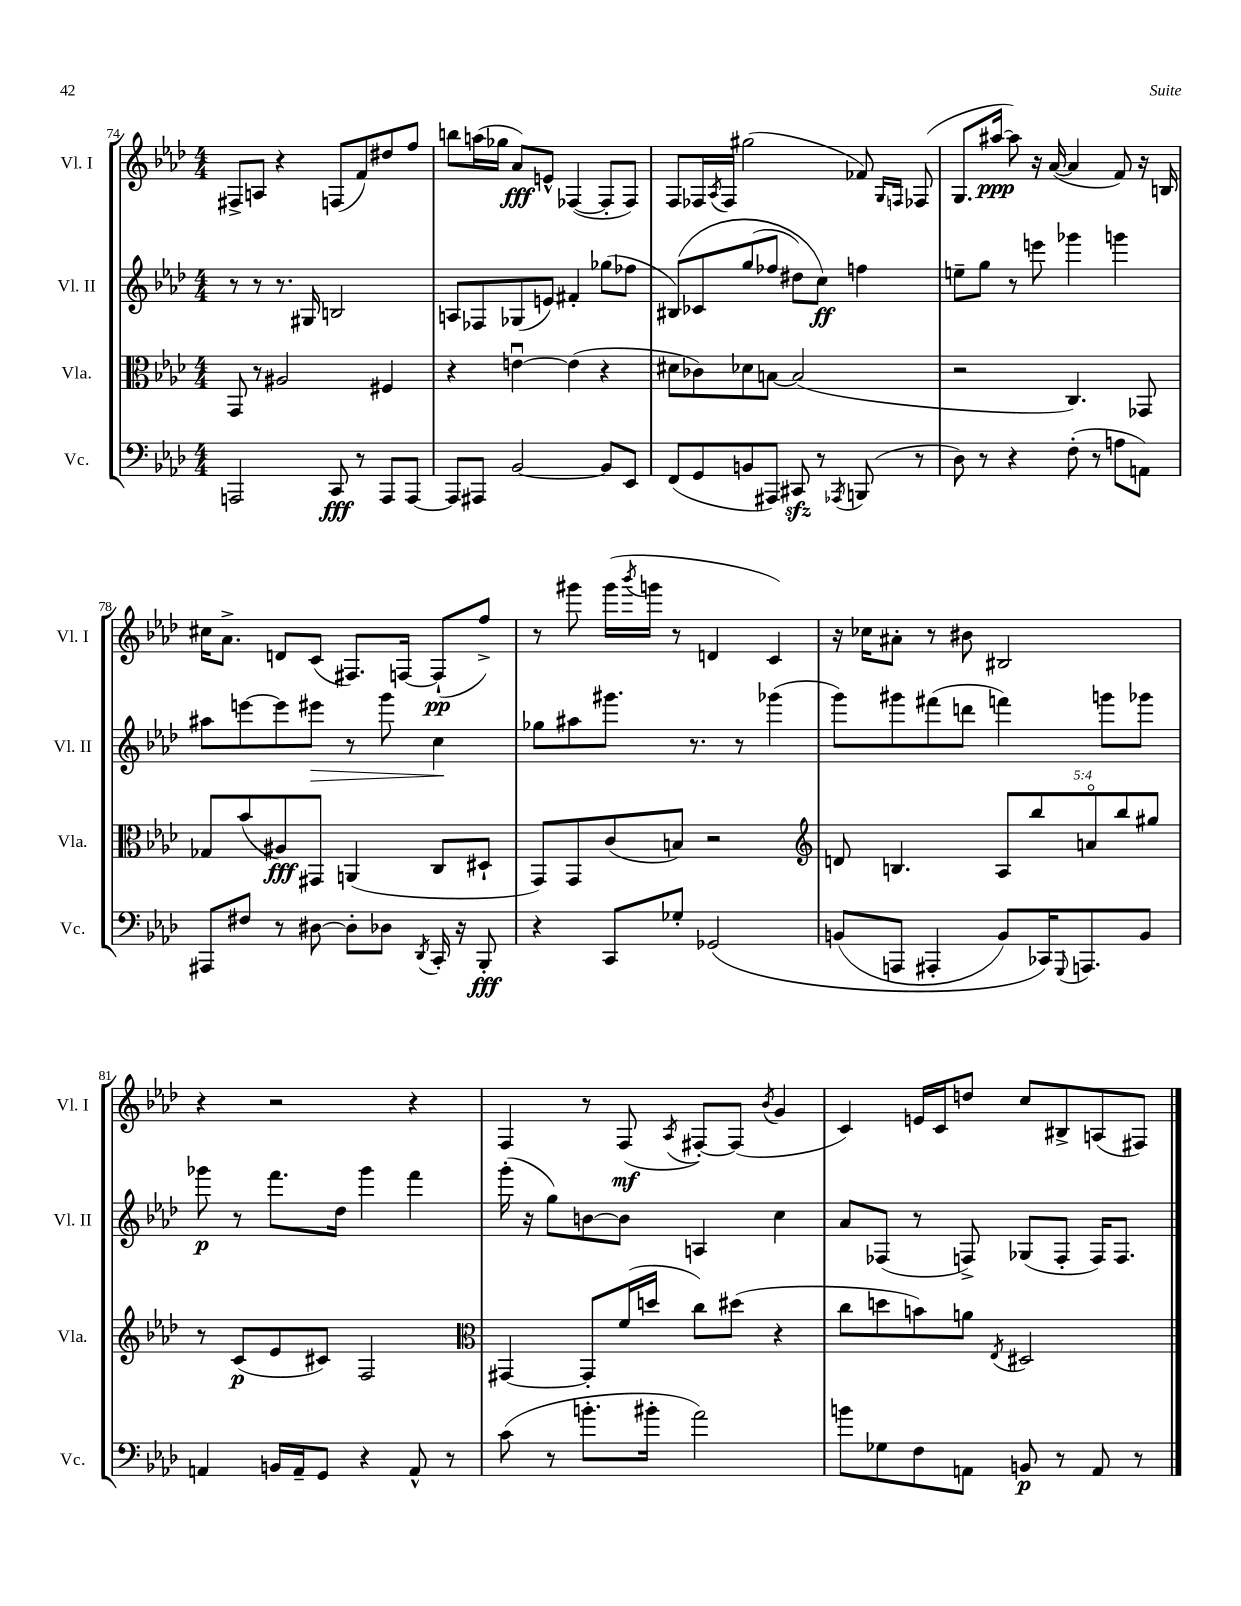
<<
\new StaffGroup <<
\new Staff = "s0" \with { instrumentName = "Vl. I" shortInstrumentName = "Vl. I" } {
    \clef treble \key aes \major \numericTimeSignature \time 4/4
    fis8-> a8 r4 f8( f'8) dis''8 f''8 |
    b''8 a''16( ges''16 aes'8\fff) e'8-^ fes4~( fes8-. fes8) |
    f8 fes16 \acciaccatura { aes8 } fes16 gis''2( fes'8) \grace { g16 f16 } fes8( |
    g8. ais''16~\ppp ais''8) r16 aes'16~( aes'4 f'8) r16 b16 |
    cis''16 aes'8.-> d'8 c'8( fis8.) f16~ f8-!\pp( f''8->) |
    r8 gis'''8 gis'''16( \acciaccatura { bes'''8 } g'''16 r8 d'4 c'4) |
    r16 ces''16 ais'8-. r8 bis'8 bis2 |
    r4 r2 r4 |
    f4 r8 f8\mf( \acciaccatura { aes8 } fis8~-.) fis8( \acciaccatura { bes'8 } g'4 |
    c'4) e'16 c'16 d''8 c''8 bis8-> a8( fis8) \bar "|." |
}
\new Staff = "s1" \with { instrumentName = "Vl. II" shortInstrumentName = "Vl. II" } {
    \clef treble \key aes \major \numericTimeSignature \time 4/4
    r8 r8 r8. gis16 b2 |
    a8 fes8 ges8( e'8) fis'4-. ges''8( fes''8 |
    bis8)\( ces'8 g''8( fes''8 dis''8) c''8\ff\) f''4 |
    e''8-- g''8 r8 e'''8 ges'''4 g'''4 |
    ais''8 e'''8~ e'''8 eis'''8\> r8 g'''8 c''4\! |
    ges''8 ais''8 gis'''8. r8. r8 ges'''4( |
    g'''8) gis'''8 fis'''8( d'''8 f'''4) g'''8 ges'''8 |
    ges'''8\p r8 f'''8. des''16 ges'''4 f'''4 |
    g'''16-.( r16 g''8) b'8~ b'8 a4 c''4 |
    aes'8 fes8( r8 f8->) ges8( f8-. f16) f8. \bar "|." |
}
\new Staff = "s2" \with { instrumentName = "Vla." shortInstrumentName = "Vla." } {
    \clef alto \key aes \major \numericTimeSignature \time 4/4 \override Staff.TupletNumber.text = #tuplet-number::calc-fraction-text
    g,8 r8 ais2 fis4 |
    r4 e'4~\downbow e'4( r4 |
    dis'8 ces'8) des'8 b8~ b2( |
    r2 c4.) ges,8 |
    ges8 bes'8( ais8\fff) gis,8 a,4( c8 dis8-! |
    g,8) g,8 c'8( b8) r2 |
    \clef treble d'8 b4. \tuplet 5/4 { aes8 bes''8 a'8\flageolet bes''8 gis''8 } |
    r8 c'8\p( ees'8 cis'8) f2 |
    \clef alto gis,4~ gis,8-. f'16( d''16 c''8) dis''8( r4 |
    c''8 d''8 b'8) a'8 \acciaccatura { ees8 } dis2 \bar "|." |
}
\new Staff = "s3" \with { instrumentName = "Vc." shortInstrumentName = "Vc." } {
    \clef bass \key aes \major \numericTimeSignature \time 4/4
    a,,2 c,8\fff r8 a,,8 a,,8~ |
    a,,8 ais,,8 bes,2~ bes,8 ees,8 |
    f,8( g,8 b,8 ais,,8) cis,8\sfz r8 \acciaccatura { aes,,8 } b,,8( r8 |
    des8) r8 r4 f8-.( r8 a8 a,8) |
    ais,,8 fis8 r8 dis8~ dis8-. des8 \acciaccatura { des,8 } c,16-. r16 bes,,8-.\fff |
    r4 c,8 ges8-. ges,2\( |
    b,8( a,,8 ais,,4-. b,8) ces,16\) \appoggiatura { g,,8 } a,,8. b,8 |
    a,4 b,16 a,16-- g,8 r4 a,8-^ r8 |
    c'8( r8 b'8.-. bis'16-. aes'2) |
    b'8 ges8 f8 a,8 b,8\p r8 a,8 r8 \bar "|." |
}
>>
>>
\layout { \context { \Score currentBarNumber = #74 } }
